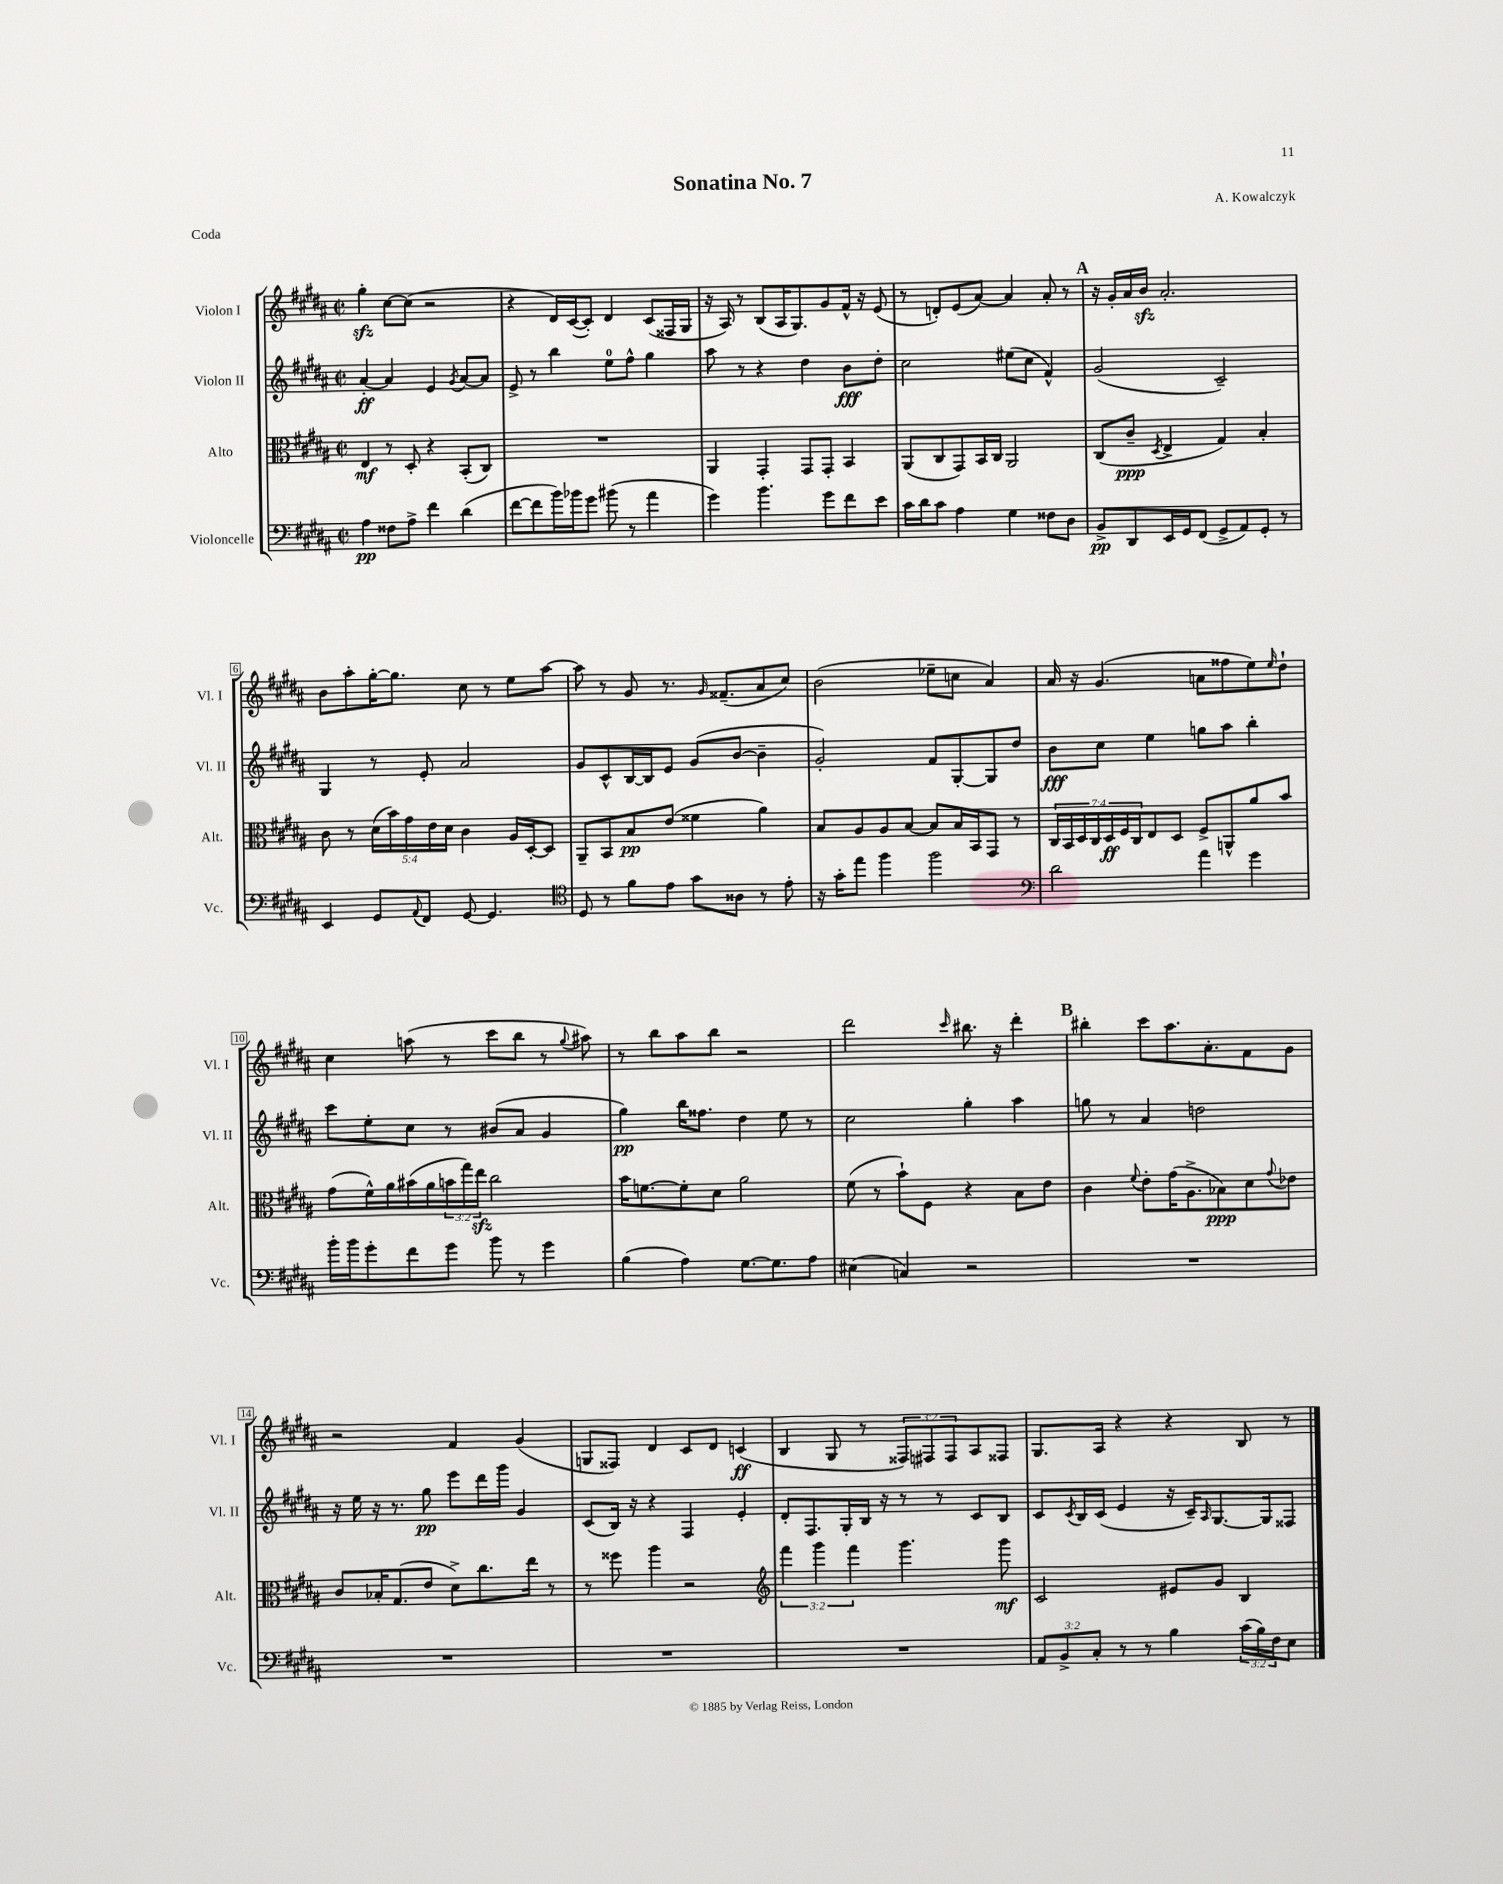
\header { title = "Sonatina No. 7" composer = "A. Kowalczyk" piece = "Coda" }
<<
\new StaffGroup <<
\new Staff = "s0" \with { instrumentName = "Violon I" shortInstrumentName = "Vl. I" } {
    \clef treble \key b \major \defaultTimeSignature \time 2/2 \override Staff.TupletNumber.text = #tuplet-number::calc-fraction-text
    gis''4-.\sfz cis''8~ cis''8( r2 |
    r4 dis'16) cis'16~( cis'8-.) dis'4 cis'8( fisis16 gis16 |
    r16 ais16) r8 b8( ais16 gis8.) gis'8 fis'16-^ r16 e'8( |
    r8 d'8-.) e'8( ais'8~) ais'4 ais'8-. r8 |
    \mark \markup { \bold "A" } r16 gis'16-. ais'16 b'16\sfz ais'2.-. |
    b'8 ais''8-. gis''16~-. gis''8. cis''8 r8 e''8 ais''8~ |
    ais''8 r8 gis'8 r8. \grace { gis'16 } fisis'8.--( ais'8 cis''8) |
    b'2( ees''8-- c''8 ais'4) |
    ais'16 r16 gis'4.( a'8 fisis''8 e''8) \grace { e''16 } dis''8-! |
    cis''4 a''8( r8 cis'''8 b''8 r8 \appoggiatura { gis''8 } ais''8) |
    r8 b''8 ais''8 b''8 r2 |
    dis'''2 \grace { cis'''16 } bis''8. r16 dis'''4-. |
    \mark \markup { \bold "B" } bis''4-. cis'''8 ais''8. ais'8.-. fis'8 gis'8 |
    r2 fis'4 gis'4( |
    g8 fisis8) dis'4 cis'8 dis'8 c'4\ff( |
    b4 gis8 r8 \tuplet 3/2 { fisis8) fis8 fis8 } ais8 fisis8 |
    gis8. ais16 r4 r4 b8 r8 \bar "|." |
}
\new Staff = "s1" \with { instrumentName = "Violon II" shortInstrumentName = "Vl. II" } {
    \clef treble \key b \major \defaultTimeSignature \time 2/2
    ais'4~-.\ff ais'4 e'4 \acciaccatura { gis'8 } ais'8~ ais'8 |
    e'8-> r8 b''4 e''8-0 fis''8-^ gis''4 |
    ais''8 r8 r4 dis''4 b'8\fff dis''8-. |
    cis''2 eis''8( cis''8 fis'4-^) |
    \mark \markup { \bold "A" } gis'2( cis'2--) |
    gis4 r8 e'8-. ais'2 |
    gis'8 cis'8-^ b16~ b16 e'8 gis'8( b'8~ b'4-- |
    gis'2-.) fis'8 gis8~-. gis8 dis''8 |
    b'8\fff cis''8 e''4 g''8 ais''8 b''4-. |
    cis'''8 e''8-. cis''8 r8 bis'8( ais'8 gis'4 |
    gis''4\pp) b''16 fisis''8. dis''4 e''8 r8 |
    cis''2 gis''4-. ais''4 |
    \mark \markup { \bold "B" } g''8 r8 ais'4 d''2 |
    r16 e''16 r16 r8. gis''8\pp e'''8 dis'''16 gis'''16 gis'4 |
    cis'8( b16) r16 r4 fis4 e'4-. |
    dis'8-. fis8. gis16-. b16 r16 r8 r8 cis'8 b8 |
    cis'8 \acciaccatura { cis'8 } b16 cis'16( e'4 r16 cis'16--) \grace { ais16 } gis8.~ gis16 fisis8 \bar "|." |
}
\new Staff = "s2" \with { instrumentName = "Alto" shortInstrumentName = "Alt." } {
    \clef alto \key b \major \defaultTimeSignature \time 2/2 \override Staff.TupletNumber.text = #tuplet-number::calc-fraction-text
    e4\mf r8 dis8-. r4 b,8-.( cis8) |
    R1 |
    ais,4 gis,4-. gis,8 gis,8-. b,4 |
    ais,8( cis8 gis,8) b,16 cis16 ais,2 |
    \mark \markup { \bold "A" } cis8( cis'8--\ppp \acciaccatura { dis8 } e4-> gis4) b4-. |
    cis'8 r8 \tuplet 5/4 { dis'16( b'16) gis'16 e'16 dis'16 } cis'4 ais16 dis16~-. dis8 |
    ais,8-- b,8 b8\pp e'8( fisis'4 ais'4) |
    b8 ais8 ais8 b8~ b8 b16 b,16 gis,8 r8 |
    \tuplet 7/4 { cis16 b,16 dis16 cis16 dis16\ff fis16 cis16 } e8 dis8 fis8-> a,8-^ ais'8 b'8 |
    gis'8( fis'16-^) ais'16 bis'16( ais'16 \tuplet 3/2 { b'16 gis''16) e''16\sfz } cis''2 |
    b'16 f'8.~ f'8-. dis'8 ais'2 |
    fis'8( r8 b'8-!) fis8 r4 b8 e'8 |
    \mark \markup { \bold "B" } cis'4 \appoggiatura { fis'8 } e'8-. gis'16( ais8.-> bes8\ppp) dis'8 \appoggiatura { gis'8 } ees'8 |
    cis'8 bes16-. gis8.( e'8 dis'8->) cis''8. e''16 r8 |
    r8 fisis''8 ais''4 r2 |
    \clef treble \tuplet 3/2 { fis'''4 gis'''4 fis'''4 } gis'''4. gis'''8\mf |
    cis'2 eis'8 gis'8 b4 \bar "|." |
}
\new Staff = "s3" \with { instrumentName = "Violoncelle" shortInstrumentName = "Vc." } {
    \clef bass \key b \major \defaultTimeSignature \time 2/2 \override Staff.TupletNumber.text = #tuplet-number::calc-fraction-text
    ais4\pp fisis8 ais8-> fis'4 dis'4( |
    fis'8~ fis'8 b'16) bes'16 gis'8 bis'8( r8 ais'4 |
    gis'4) b'4. gis'8 fis'8 e'8 |
    cis'16 dis'16 cis'8 ais4 gis4 fisis8 dis8 |
    \mark \markup { \bold "A" } b,8->\pp dis,8 e,16 gis,16 fis,8( gis,8-> ais,8) gis,8-. r8 |
    e,4 gis,8 \appoggiatura { ais,8 } fis,8 gis,8~ gis,4. |
    \clef tenor dis8 r8 fis'8 e'8 gis'8 aisis8 r8 e'8-. |
    r16 gis'16-. e''8 fis''4 fis''2 |
    \clef bass dis'2 ais'4 gis'4 |
    b'16-. b'16 gis'8-. fis'8 gis'8 b'8 r8 gis'4 |
    b4( ais4) gis8.~ gis8. ais8 |
    eis4( c4) r2 |
    \mark \markup { \bold "B" } R1 |
    R1 |
    R1 |
    R1 |
    \tuplet 3/2 { ais,8 b,8-> cis8-. } r8 r8 b4 \tuplet 3/2 { cis'16( b16) fis16 } e8 \bar "|." |
}
>>
>>
\layout { \context { \Score \override BarNumber.stencil = #(make-stencil-boxer 0.1 0.3 ly:text-interface::print) } }
